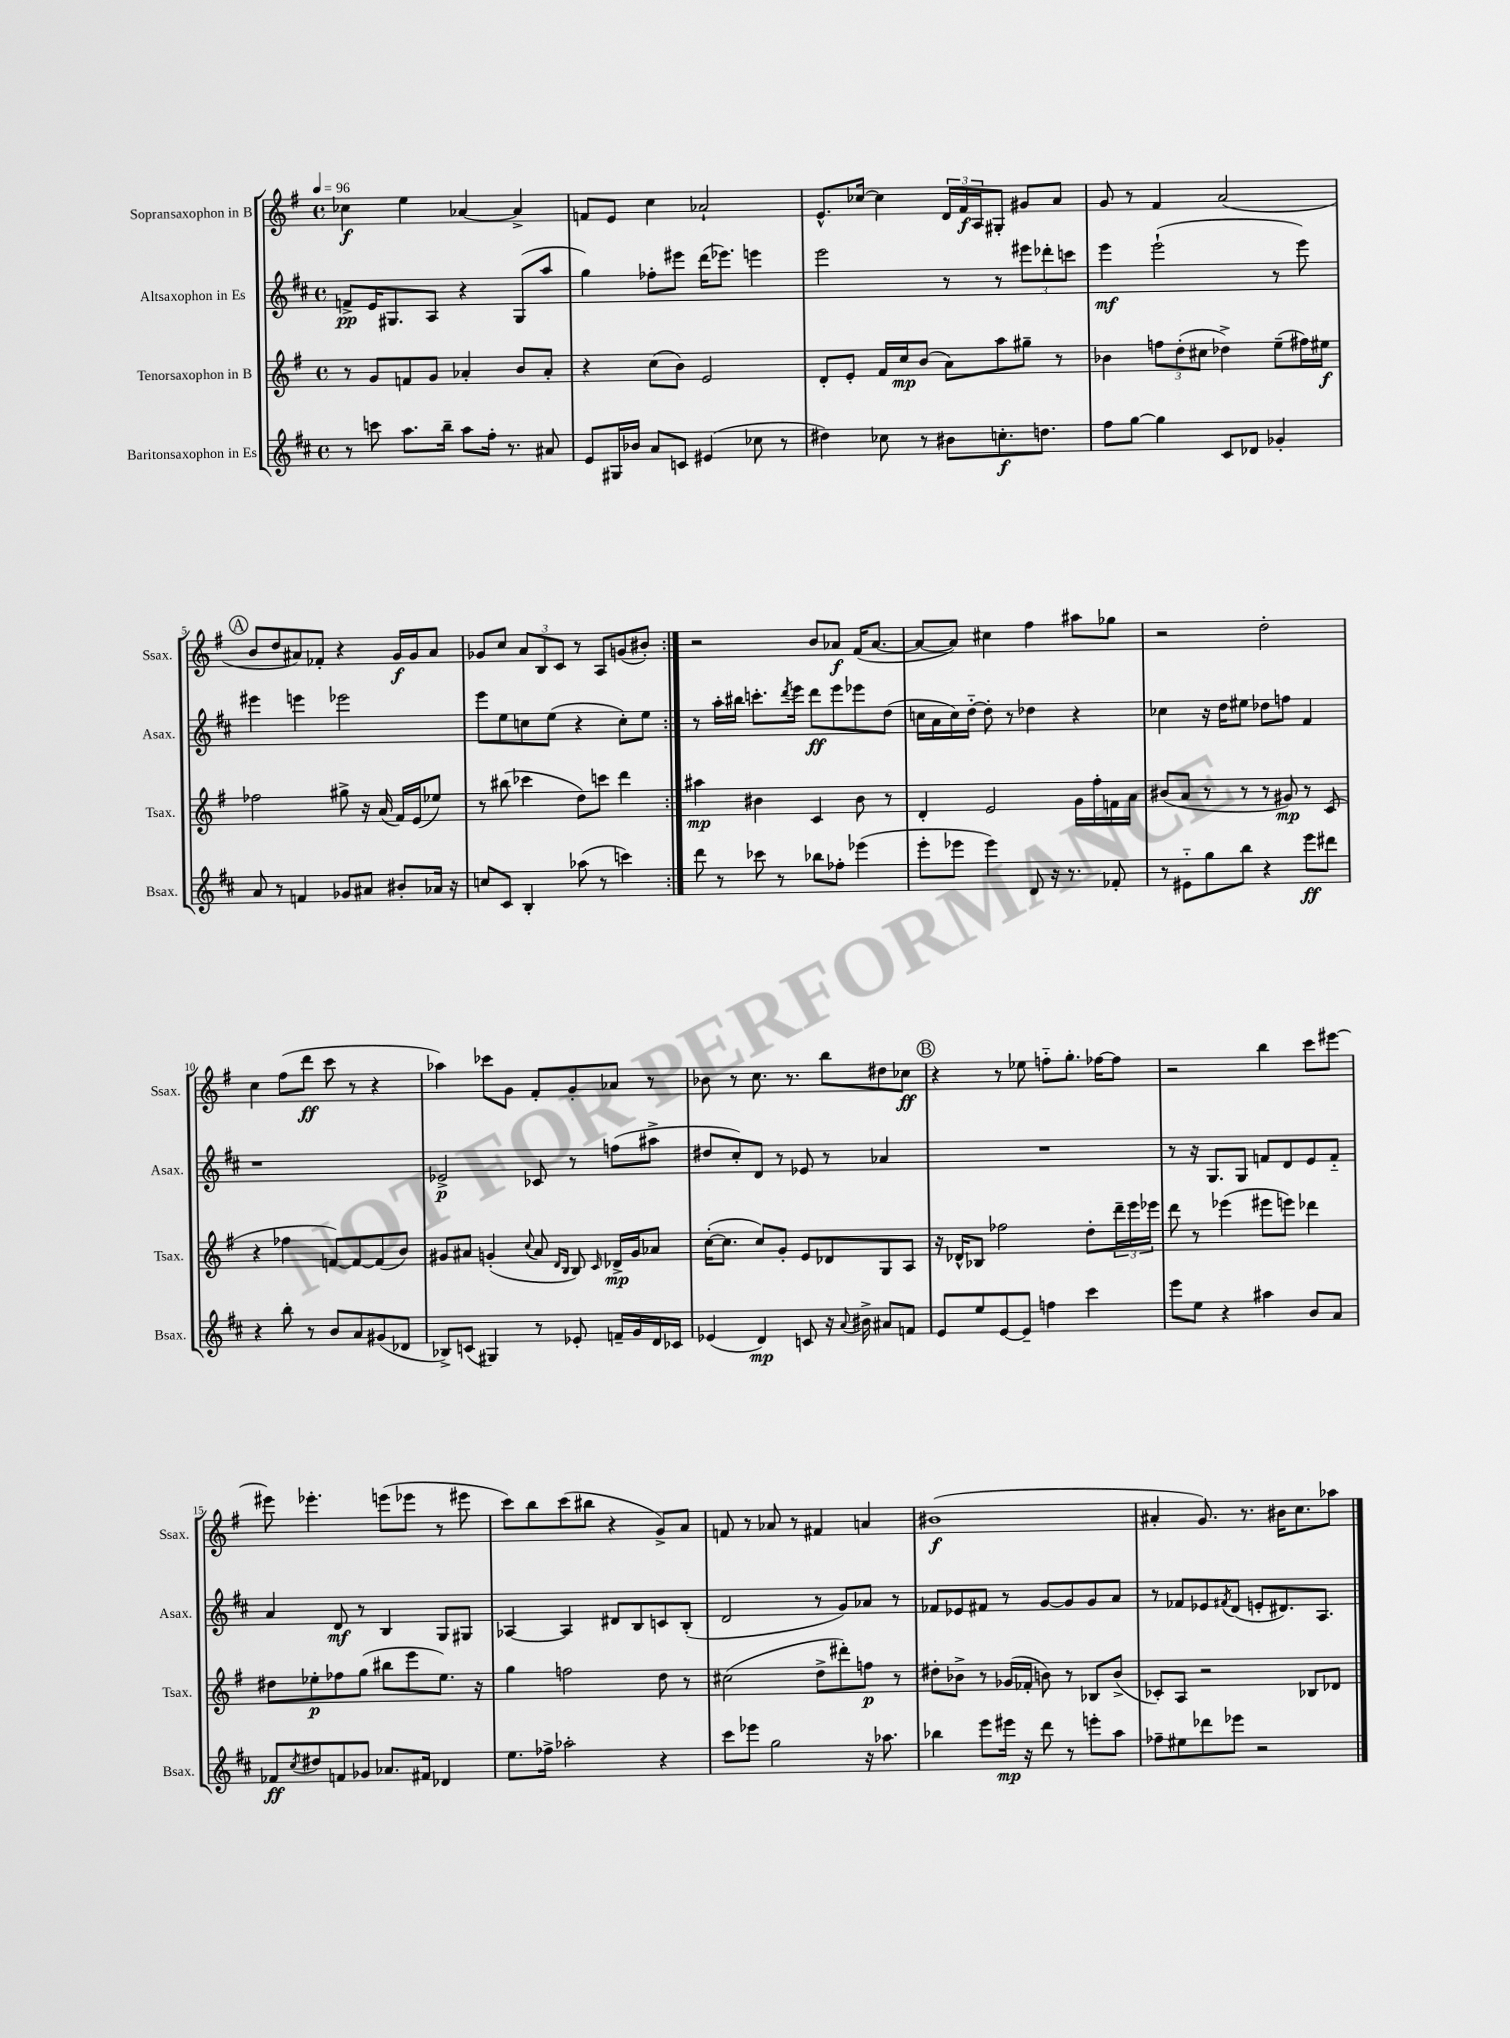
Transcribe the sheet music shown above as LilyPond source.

<<
\new StaffGroup <<
\new Staff = "s0" \with { instrumentName = "Sopransaxophon in B" shortInstrumentName = "Ssax." } {
    \clef treble \key g \major \defaultTimeSignature \time 4/4 \tempo 4 = 96
    \repeat volta 2 { ces''4\f e''4 aes'4~ aes'4-> |
    f'8 e'8 c''4 aes'2-! |
    e'8.-^ ces''16~ ces''4 \tuplet 3/2 { d'16 fis'16\f a16 } gis8-. gis'8 a'8 |
    g'8 r8 fis'4 a'2( |
    \mark \markup { \circle "A" } b'8 d''8 ais'8) fes'8-. r4 g'16\f g'16 ais'8 |
    ges'8 c''8 \tuplet 3/2 { a'8 b8 c'8 } r8 a8 g'8( bis'8-.) | }
    r2 b'8 aes'8\f fis'16( aes'8.~ |
    aes'8~ aes'8) cis''4 fis''4 ais''8 ges''8 |
    r2 d''2-. |
    c''4 fis''8( d'''8\ff c'''8 r8 r4 |
    aes''4) ces'''8 g'8 fis'8-. g'8-. aes'8 r8 |
    bes'8 r8 c''8. r8. b''8 dis''8 ces''8\ff |
    \mark \markup { \circle "B" } r4 r8 ees''8 f''8-_ g''8.-. fes''16~ fes''8 |
    r2 b''4 c'''8 eis'''8~ |
    eis'''8 ees'''4.-. e'''8( ees'''8 r8 eis'''8 |
    c'''8) b''8 c'''8( bis''8 r4 g'8->) a'8 |
    f'8 r8 aes'8 r8 fis'4 a'4 |
    bis'1\f( |
    ais'4-. g'8.) r8. bis'16 c''8. aes''8 \bar "|." |
}
\new Staff = "s1" \with { instrumentName = "Altsaxophon in Es" shortInstrumentName = "Asax." } {
    \clef treble \key d \major \defaultTimeSignature \time 4/4
    \repeat volta 2 { f'8->\pp e'16 gis8. a8 r4 gis8( a''8 |
    g''4) fes''8-. eis'''8 d'''16( ees'''8.) e'''4 |
    e'''2 r8 r8 \tuplet 3/2 { eis'''8 des'''8-. c'''8 } |
    e'''4\mf e'''2-!( r8 e'''8) |
    \mark \markup { \circle "A" } eis'''4 e'''4 ees'''2 |
    e'''8 e''8 c''8 e''8( r4 c''8-.) e''8 | }
    r8 a''16-. bis''16 c'''8.-. \acciaccatura { d'''8 } e'''16 d'''8\ff e'''8 ees'''8 d''8( |
    c''16 a'16 c''16) d''16~-_ d''8-. r8 des''4 r4 |
    ces''4 r16 d''16 eis''8 des''8 f''8 fis'4 |
    r1 |
    ees'2->\p ces'8 r8 f''8( ais''8-> |
    dis''8 cis''8-.) d'8 r8 ees'8 r8 aes'4 |
    \mark \markup { \circle "B" } R1 |
    r8 r16 g8. g8 f'8 d'8 e'8 f'8-_ |
    a'4 d'8\mf r8 b4 g8 gis8 |
    aes4~ aes4 dis'8 b8 c'8 b8-.( |
    d'2 r8 g'8) aes'8 r8 |
    fes'8 ees'8 fis'8 r8 g'8~ g'8 g'8 a'8 |
    r8 fes'8 ees'8 \acciaccatura { fis'8 } d'8( e'8-. dis'8.) a8. \bar "|." |
}
\new Staff = "s2" \with { instrumentName = "Tenorsaxophon in B" shortInstrumentName = "Tsax." } {
    \clef treble \key g \major \defaultTimeSignature \time 4/4
    \repeat volta 2 { r8 g'8 f'8 g'8 aes'4-. b'8 aes'8-. |
    r4 c''8( b'8) e'2 |
    d'8-. e'8-. fis'16 c''16\mp b'8( a'8) a''8 gis''8-- r8 |
    bes'4 \tuplet 3/2 { f''8 d''8-.( cis''8 } des''4->) e''8--( fis''16) eis''16\f |
    \mark \markup { \circle "A" } fes''2 gis''8-> r16 a'16( fis'16) e'16( ees''8) |
    r8 bis''8( ces'''4 d''8) c'''8 d'''4 | }
    ais''4\mp bis'4 c'4 bis'8 r8 |
    d'4-. e'2 g'16 fis''16-. f'16 a'16 |
    bis'8( a'8 r8 r8 r8 gis'8\mp) r8 c'8( |
    r4 fes''4 f'8~) f'8~ f'8( b'8) |
    gis'8 ais'8 g'4-.( \appoggiatura { c''8 } ais'8 \grace { d'16 b16 } b8) \grace { c'16 } des'16->\mp g'16 aes'8 |
    c''16~-.( c''8. c''8) g'8-. e'8 des'8 g8 a8 |
    \mark \markup { \circle "B" } r16 des'16-^ bes8 fes''2 d''8-. \tuplet 3/2 { d'''16-- e'''16 ees'''16 } |
    d'''8 r8 ees'''4( eis'''8 e'''8) des'''4 |
    dis''8 ees''8-.\p fes''8 g''8( bis''8 e'''8 ees''8.) r16 |
    g''4 f''2 d''8 r8 |
    cis''2( d''8-> dis'''8-.) f''8\p r8 |
    dis''8-. bes'8-> r8 ges'16( fes'16-. b'8) r8 bes8 b'8->( |
    ces'8-.) a8 r2 bes8 des'8 \bar "|." |
}
\new Staff = "s3" \with { instrumentName = "Baritonsaxophon in Es" shortInstrumentName = "Bsax." } {
    \clef treble \key d \major \defaultTimeSignature \time 4/4
    \repeat volta 2 { r8 c'''8 a''8. b''16-- a''8 fis''16-. r8. ais'8 |
    e'8 gis16 bes'16 a'8 c'8 eis'4( ces''8 r8 |
    dis''4) ces''8 r8 bis'8 c''8.-.\f d''8. |
    fis''8 g''8~ g''4 cis'8 des'8 ges'4-. |
    \mark \markup { \circle "A" } a'8 r8 f'4 ges'8 ais'8 bis'8-. aes'16 r16 |
    c''8 cis'8 b4-. aes''8( r8 c'''4) | }
    d'''8 r8 ces'''8 r8 bes''8 fes''8-. ees'''4( |
    e'''8-. ees'''8 ees'''4) d'8 r16 r8. fes'8-. |
    r8 eis'8-_ g''8 b''8 r4 e'''8\ff dis'''8 |
    r4 b''8-. r8 b'8 a'8 gis'8( des'8 |
    bes8->) c'8( gis4) r8 ees'8-. f'16-- g'16 d'16 ces'16 |
    ees'4( d'4\mp) c'8 r16 \appoggiatura { a'8 } bis'16-> ais'8 f'8 |
    \mark \markup { \circle "B" } e'8 e''8 e'8~ e'8-- f''4 cis'''4 |
    e'''8 e''8 r4 ais''4 b'8 a'8 |
    fes'8\ff \acciaccatura { cis''8 } dis''8 f'8 ges'8 aes'8. fis'16 des'4 |
    e''8. fes''16-> aes''2-. r4 |
    cis'''8 ees'''8 g''2 r16 aes''8. |
    bes''4 e'''8 eis'''16\mp r16 d'''8 r8 e'''8-. a''8 |
    fes''8-- eis''8 des'''8 ees'''8 r2 \bar "|." |
}
>>
>>
